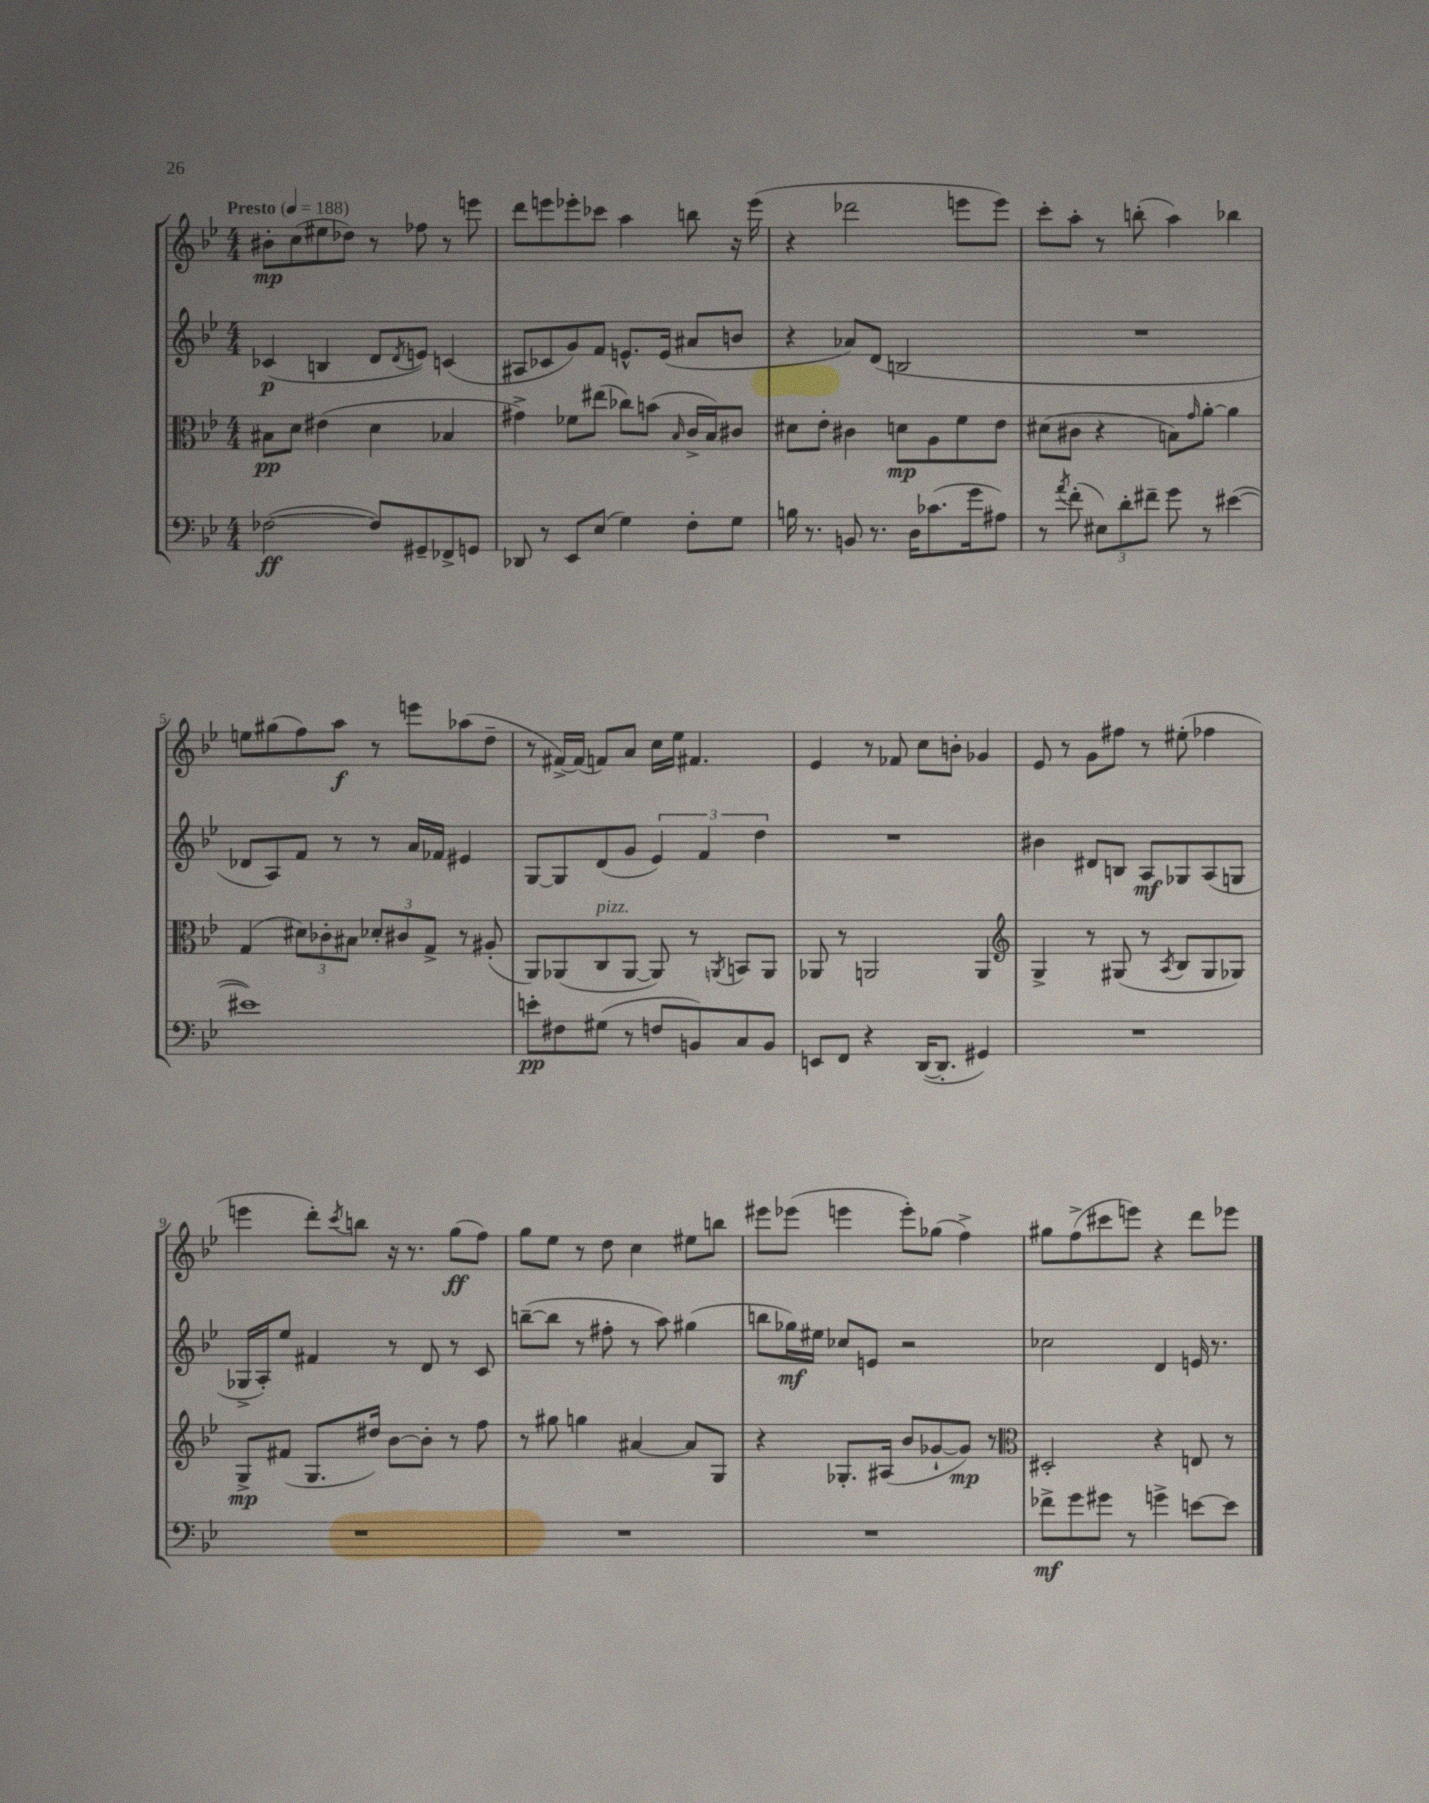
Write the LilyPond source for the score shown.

<<
\new StaffGroup <<
\new Staff = "s0" {
    \clef treble \key bes \major \numericTimeSignature \time 4/4 \tempo "Presto" 4 = 188
    bis'8-.\mp c''8( eis''8 des''8) r8 fes''8 r8 e'''8 |
    d'''8 e'''8 ees'''8-. ces'''8 a''4 b''8 r16 ees'''16( |
    r4 des'''2 e'''8 e'''8) |
    c'''8-. a''8-. r8 b''8-.( a''4) bes''4 |
    e''8 gis''8( f''8) a''8\f r8 e'''8 aes''8( d''8-- |
    r8 fis'16~->) fis'16( f'8) a'8 c''16 ees''16 fis'4. |
    ees'4 r8 fes'8 c''8 b'8-. ges'4 |
    ees'8 r8 g'8 fis''8 r8 eis''8-.( fes''4 |
    e'''4 d'''8-.) \acciaccatura { c'''8 } b''8 r16 r8. g''8\ff( f''8) |
    g''8 ees''8 r8 d''8 c''4 eis''8 b''8 |
    eis'''8 ees'''8( e'''4 e'''8-.) ges''8( f''4->) |
    gis''8 f''8->( cis'''8 e'''8) r4 d'''8 ees'''8 \bar "|." |
}
\new Staff = "s1" {
    \clef treble \key bes \major \numericTimeSignature \time 4/4
    ces'4\p( b4 d'8 \acciaccatura { d'8 } e'8) c'4( |
    ais8 ces'8 g'8) f'8 e'8.-^ e'16( ais'8 b'8 |
    r4 aes'8) d'8( b2 |
    R1 |
    des'8 a8) f'8 r8 r8 a'16 fes'16 eis'4 |
    g8~ g8 d'8( g'8 \tuplet 3/2 { ees'4) f'4 d''4 } |
    R1 |
    bis'4 dis'8 b8 a8\mf ges8 a8( g8 |
    ges16-> a16-.) ees''8 fis'4 r8 d'8 r8 c'8 |
    b''8~--( b''8 r8 fis''8-. r8 a''8) gis''4( |
    b''8 ges''16\mf) eis''16 ces''8 e'8 r2 |
    ces''2 d'4 e'16 r8. \bar "|." |
}
\new Staff = "s2" {
    \clef alto \key bes \major \numericTimeSignature \time 4/4
    bis8\pp d'8 eis'4( d'4 bes4 |
    gis'4->) fes'8 eis''8( ces''8) b'8( \grace { bes16 } c'16-> bes16) cis'8 |
    dis'8 ees'8-. cis'4 d'8\mp a8 f'8 ees'8 |
    dis'8( cis'8 r4 b8) \grace { g'16 } a'8~-. a'4 |
    g4( \tuplet 3/2 { dis'8) ces'8-. bis8 } \tuplet 3/2 { des'8-. cis'8 g8-> } r8 ais8-.( |
    a,8) aes,8( c8^\markup { \italic "pizz." } aes,8~ aes,8) r8 \acciaccatura { a,8 } b,8 a,8 |
    aes,8 r8 a,2 a,4 |
    \clef treble g4-> r8 gis8( r8 \acciaccatura { a8 } bes8 gis8 ges8) |
    g8->\mp fis'8( g8. dis''16) bes'8~ bes'8-. r8 f''8 |
    r8 gis''8 g''4 ais'4~ ais'8 g8 |
    r4 ges8.-. ais16( bes'8 ges'8~-! ges'8\mp) r8 |
    \clef alto dis2-. r4 e8 r8 \bar "|." |
}
\new Staff = "s3" {
    \clef bass \key bes \major \numericTimeSignature \time 4/4
    fes2~\ff( fes8) gis,8-- fes,8-> g,8 |
    des,8 r8 ees,8 ees8( g4) f8-. g8 |
    b16 r8. b,8 r8. d16 ces'8.( g'16 ais8) |
    r8 \acciaccatura { a'8 } f'8-.( \tuplet 3/2 { eis8) d'8-. fis'8-- } g'8 r8 eis'4~( |
    eis'1) |
    e'8-.\pp fis8 gis8( r8 f8 b,8) c8 b,8 |
    e,8 f,8 r4 d,16~( d,8.-. gis,4) |
    R1 |
    R1 |
    R1 |
    R1 |
    fes'8->\mf g'8 gis'8 r8 g'4-> e'8~ e'8 \bar "|." |
}
>>
>>
